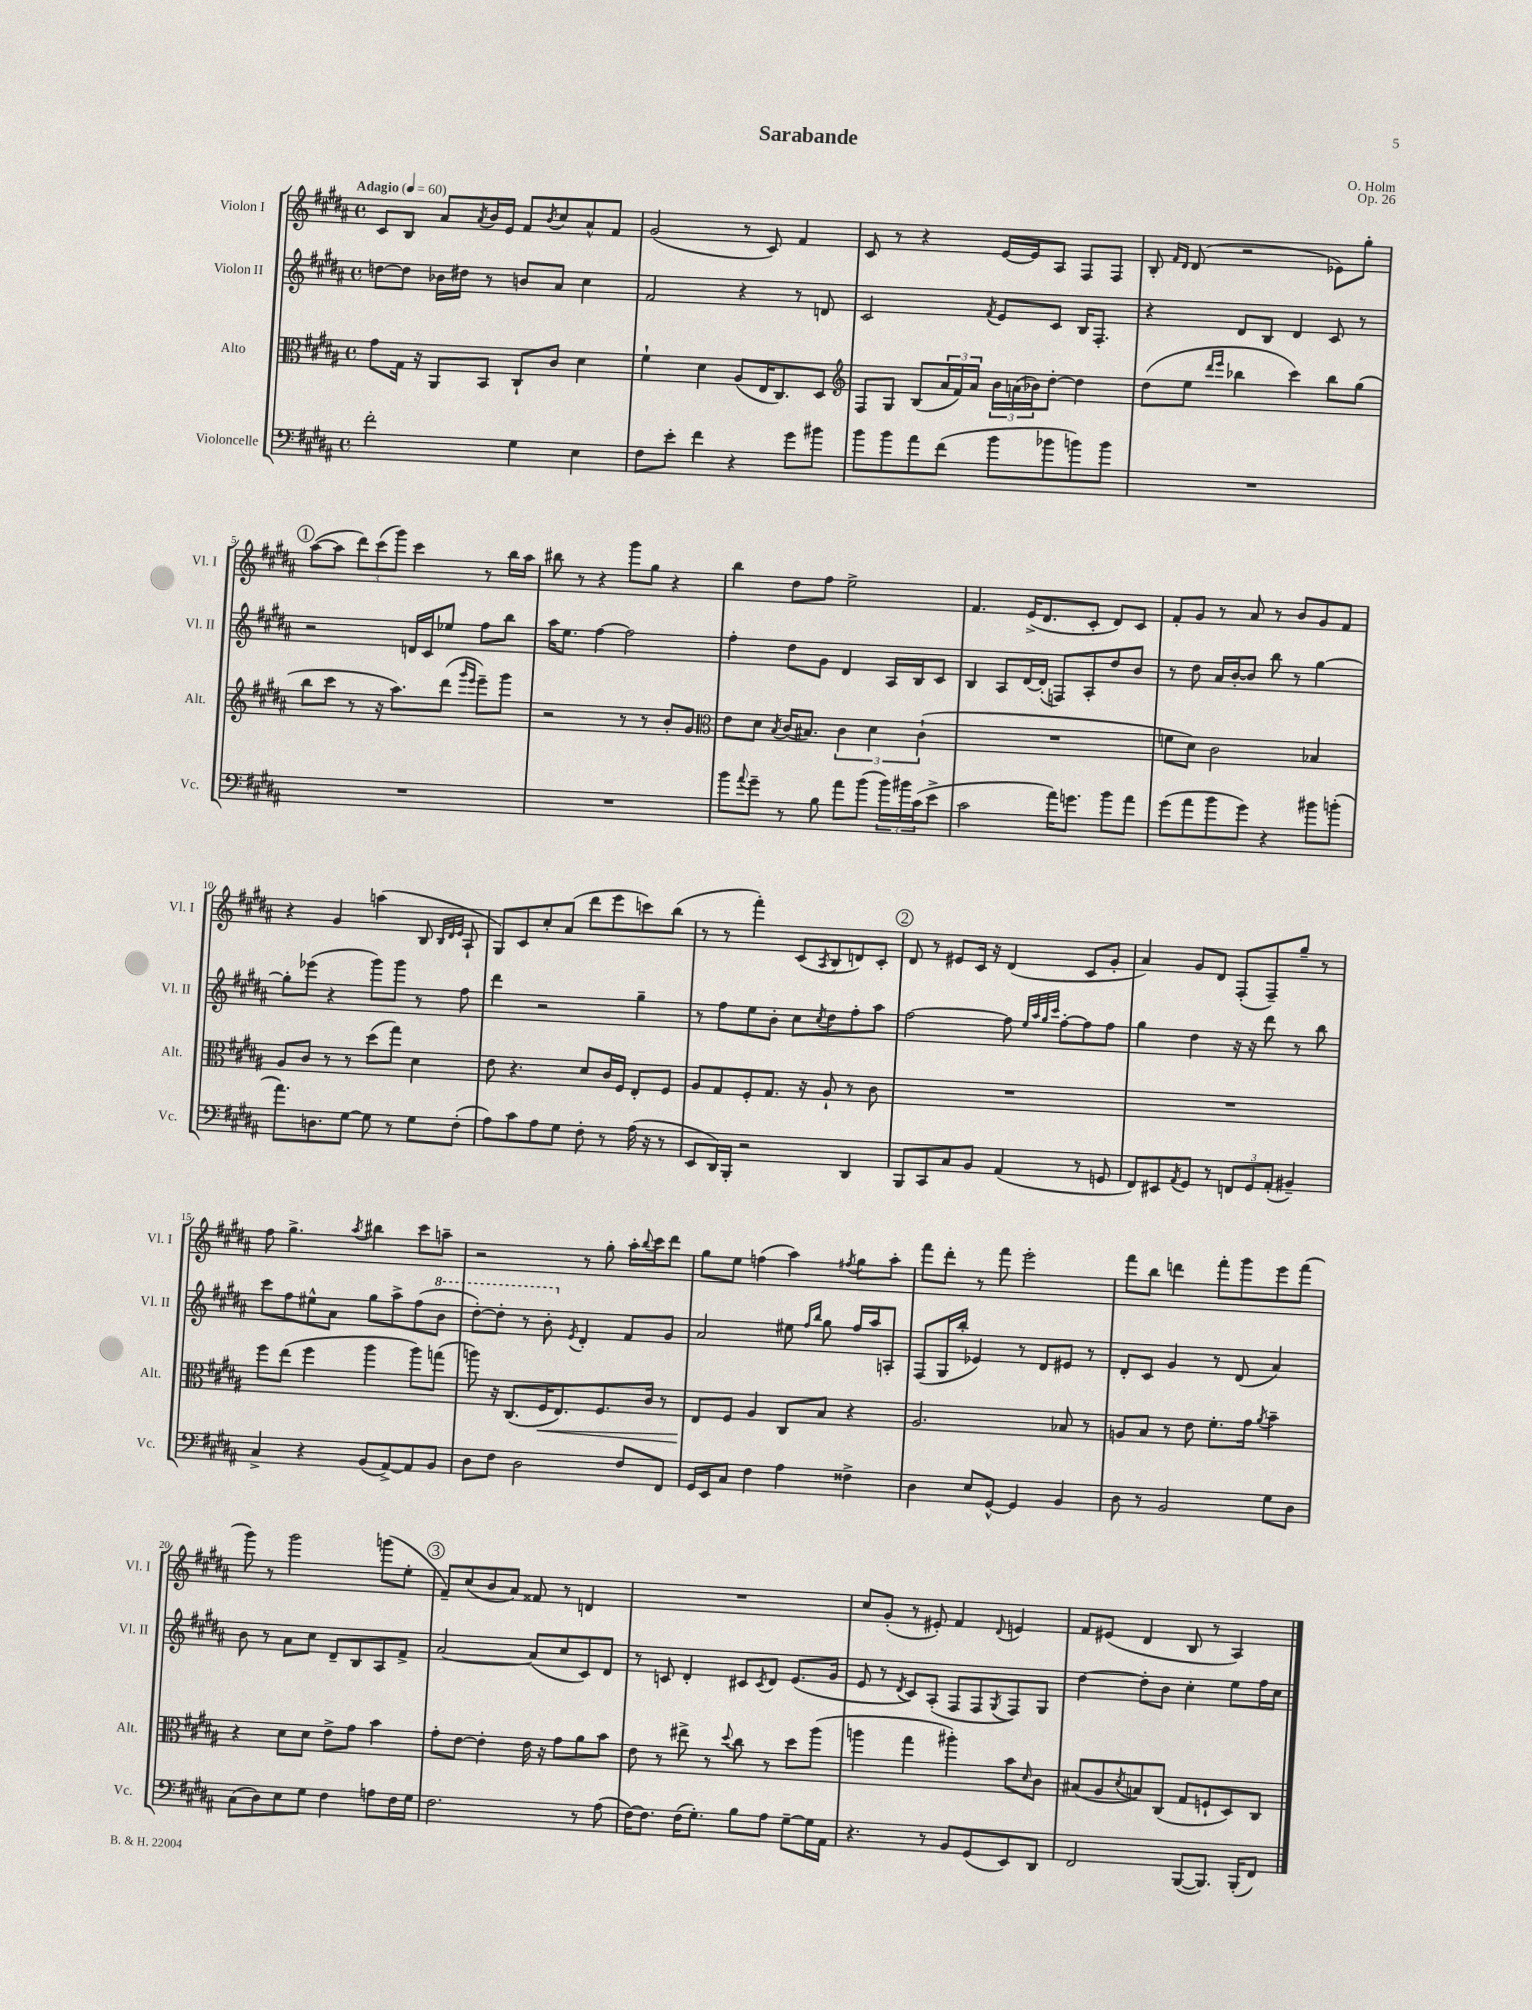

**kern	**kern	**dynam	**kern	**kern
*part4	*part3	*part3	*part2	*part1
*staff4	*staff3	*staff3	*staff2	*staff1
*I"Violoncelle	*I"Alto	*	*I"Violon II	*I"Violon I
*I'Vc.	*I'Alt.	*	*I'Vl. II	*I'Vl. I
*clefF4	*clefC3	*	*clefG2	*clefG2
*k[f#c#g#d#a#]	*k[f#c#g#d#a#]	*	*k[f#c#g#d#a#]	*k[f#c#g#d#a#]
*M4/4	*M4/4	*	*M4/4	*M4/4
*met(c)	*met(c)	*	*met(c)	*met(c)
*MM60	*MM60	*	*MM60	*MM60
=1	=1	=1	=1	=1
!	!	!	!	!LO:TX:a:B:t=Adagio
2f#'\	8g#\L	.	[8ddn\L	8c#/L
.	16G#\Jk	.	8dd\J]	8B/J
.	16r	.	.	.
.	8AA#/L	.	16b-X\LL	8a#/L
.	.	.	16dd#X\JJ	.
.	.	.	.	8qa#/
.	8BB/J	.	8r	16b/L
.	.	.	.	16e/JJ
4G#\	8C#`/L	.	8bn/L	8f#/L
.	.	.	.	8qb/
.	8c#/J	.	8a#/J	8cc#/
4E\	4d#\	.	4cc#\	8a#^^/
.	.	.	.	8f#/J
=2	=2	=2	=2	=2
8F#\L	4f#`\	.	2f#/	(2g#/
8e'\J	.	.	.	.
4f#\	4d#\	.	.	.
4r	(8A#/L	.	4r	8r
.	16E/K	.	.	8c#/)
.	8.C#/)	.	.	.
8g#\L	.	.	8r	4f#/
8b#X\J	8D#/J	.	8dn/	.
=3	=3	=3	=3	=3
*	*clefG2	*	*	*
8b\L	8F#/L	.	2c#/	8c#/
8b\	8G#/J	.	.	8r
8a#\	(8B/L	.	.	4r
(8f#\J	24a#/L	.	.	.
.	24f#/)	.	.	.
.	24a#/JJ	.	.	.
.	.	.	8qf#/	.
8b\L	24b\LL	.	8e/L	[16e/LL
.	(24an\	.	.	.
.	.	.	.	16e/J]
.	24b-X\J)	.	.	.
8b-X\	[8dd#'\J	.	8c#/J	8A#/J
8bn\)	4dd#\]	.	16B/KL	8F#/L
.	.	.	8.F#'/J	.
8b\J	.	.	.	8F#/J
=4	=4	=4	=4	=4
1r	(8dd#\L	.	4r	8B'/
.	.	.	.	16qqf#/LL
.	.	.	.	16qqd#/JJ
.	8ee\J	.	.	(8d#/
.	16qqddd#/LL	.	.	.
.	16qqeee/JJ	.	.	.
.	4bb-X\	.	8d#/L	2r
.	.	.	8B/J	.
.	4ccc#\)	.	4d#/	.
.	8bb-\L	.	8c#/	8e-X\L)
.	(8gg#\J	.	8r	8gg#'\J
!!LO:LB:g=z
!!LO:REH:place=s1:t=1
=5	=5	=5	=5	=5
1r	8bb\L	.	2r	([8aa#\L
.	8ccc#\J	.	.	8aa#\J]
.	8r	.	.	12ddd#\L)
.	.	.	.	(12ccc#\
.	16r	.	.	.
.	.	.	.	12ggg#\J)
.	8.aa#\L)	.	.	.
.	.	.	16dn/LL	4ccc#\
.	.	.	16c#/J	.
.	(8ddd#\J	.	8ee-X/J	.
.	16qqggg#/LL	.	.	.
.	16qqeee/JJ	.	.	.
.	8eee~\L)	.	8ff#\L	8r
.	8ggg#\J	.	8bb\J	16bb\LL
.	.	.	.	16aa#\JJ
=6	=6	=6	=6	=6
1r	2r	.	16aa#\KL	8bb#X\
.	.	.	8.ee\J	.
.	.	.	.	8r
.	.	.	[4ff#\	4r
.	8r	.	2ff#\]	8ggg#\L
.	8r	.	.	8gg#\J
.	8b'/L	.	.	4r
.	8g#/J	.	.	.
=7	=7	=7	=7	=7
*	*clefC3	*	*	*
8b\L	8e\L	.	4ff#'\	4bb\
8qqa#/	.	.	.	.
8g#~\J	8d#\J	.	.	.
.	8qB/	.	.	.
8r	(16c#/KL	.	8dd#\L	8dd#\L
.	8.B#X/J)	.	.	.
8B\	.	.	8g#\J	8ff#\J
8a#\L	6c#\	.	4d#/	2ee^\
(8b\J	.	.	.	.
.	6d#\	.	.	.
24b\LL)	.	.	16A#/LL	.
24b#X\	.	.	.	.
.	.	.	16B/J	.
(24c#\J	(6c#`\	.	.	.
8e^\J	.	.	8c#/J	.
=8	=8	=8	=8	=8
2c#\	1r	.	4B/	4.f#/
.	.	.	8A#/L	.
.	.	.	[16d#/L	(16e^/KL
.	.	.	(16d#'/JJ]	8.d#/
16a#\KL)	.	.	8Fn/L)	.
8.gn\J	.	.	.	.
.	.	.	8A#'/	8c#'/J
8b\L	.	.	8dd#/	8d#/L)
8a#\J	.	.	8b/J	8c#/J
=9	=9	=9	=9	=9
(8g#\L	8fn\L	.	8r	8f#'/L
8a#\	8d#\J)	.	8dd#\	8g#/J
8b\	2c#\	.	16a#/LL	8r
.	.	.	[16b'/J	.
8g#\J)	.	.	8b/J]	8a#/
4r	.	.	8bb\	8r
.	.	.	8r	8b/L
8b#X\L	4B-X/	.	[4gg#\	8g#/
(8bn'\J	.	.	.	8f#/J
!!LO:LB:g=z
=10	=10	=10	=10	=10
8.a#\L)	8A#/L	.	8gg#'\L]	4r
.	8c#/J	.	(8eee-X\J	.
8.Dn\	.	.	.	.
.	8r	.	4r	4g#/
[8G#\J	8r	.	.	.
8G#\]	(8dd#\L	.	8ggg#\L)	(4aan\
8r	8gg#\J)	.	8ggg#\J	.
8G#\L	4d#\	.	8r	8B/
.	.	.	.	32qqB/LLL
.	.	.	.	32qqd#/
.	.	.	.	32qqe/JJJ
(8F#'\J	.	.	8ff#\	8A#`/
=11	=11	=11	=11	=11
8A#\L)	8e\	.	4ddd#\	8G#/L)
8c#\	4.r	.	.	8c#/
8A#\	.	.	2r	8cc#'/
8G#\J	.	.	.	(8a#/J
8F#'\	8d#/L	.	.	8ddd#\L
8r	16c#/L	.	.	8eee\
.	16F#/JJ	.	.	.
(16A#\	8E'/L	.	4gg#~\	8cccn\)
16r	.	.	.	.
8r	8F#/J	.	.	(8bb\J
=12	=12	=12	=12	=12
8EE/L	8A#/L	.	8r	8r
16DD#/L)	8G#/	.	8ff#\L	8r
16BBB'/JJ	.	.	.	.
2r	8F#'/	.	8ee\	4fff#'\)
.	8.G#/J	.	8b'\J	.
.	.	.	8cc#\L	(8c#/L
.	16r	.	.	.
.	.	.	8qcc#/	8qA#/
.	8A#`/	.	8dd#\	8B/
4DD#/	8r	.	8ff#'\	8dn/)
.	8c#\	.	8aa#\J	8c#'/J
!!LO:REH:place=s1:t=2
=13	=13	=13	=13	=13
8BBB/L	1r	.	[2ff#\	8d#/
8CC#/	.	.	.	8r
8C#/	.	.	.	8e#X/L
8BB/J	.	.	.	16c#/Jk
.	.	.	.	16r
(4AA#/	.	.	8ff#\]	(4d#/
.	.	.	32qqee/LLL	.
.	.	.	32qqaa#/	.
.	.	.	32qqgg#/	.
.	.	.	32qqccc#/JJJ	.
.	.	.	[8ff#'\L	.
8r	.	.	8ff#\]	8c#/L
8GGn/	.	.	8ff#\J	8g#'/J
=14	=14	=14	=14	=14
8FF#/L)	1r	.	4gg#\	4a#/)
8EE#X/	.	.	.	.
8qAA#/	.	.	.	.
8GG#/J	.	.	4dd#\	8g#/L
8r	.	.	.	8d#/J
12FFn/L	.	.	16r	(8F#'/L
.	.	.	16r	.
12GG#/	.	.	.	.
.	.	.	8ddd#\	8F#~/)
(12AA#'/J	.	.	.	.
4BB#X~/)	.	.	8r	8gg#~/J
.	.	.	8bb\	8r
!!LO:LB:g=z
=15	=15	=15	=15	=15
4C#^/	8ff#\L	.	8ccc#\L	8ff#\
.	(8ee\J	.	8ff#\	4.gg#^\
4r	4ff#\	.	8ee#X^^\	.
.	.	.	8a#\J	.
.	.	.	.	8qaa#/
(8BB/L	4aa#\	.	8gg#\L	4bb#X\
[8AA#^/)	.	.	8aa#^\	.
8AA#/]	8aa#\L)	.	(8ff#\	8ccc#\L
*	*	*	*8va	*
8BB/J	(8ggn\J	.	8bb\J	8aan~\J
=16	=16	=16	=16	=16
8D#\L	8aan\)	.	[8ddd#'\L)	2r
8F#\J	16r	.	8ddd#'\J]	.
.	(8.C#/L	.	.	.
2D#\	.	.	8r	.
!	!	!LO:HP:b	!	!
.	16F#/K	<	8bb'\	.
.	8.E/)	.	.	.
*	*	*	*X8va	*
.	.	.	8qe/	.
.	.	.	4d#'/	8r
.	8.F#/	.	.	8gg#'\
8F#/L	.	.	8f#/L	16aa#'\LL
.	.	.	.	8qqbb/
.	16c#/Jk	.	.	16ccc#\J
8FF#/J	8r	.	8g#/J	8ddd#\J
=17	=17	=17	=17	=17
16GG#/LL	8E/L	.	2a#/	8gg#\L
16EE/J	.	.	.	.
8C#/J	8F#/J	[	.	8ee\J
4F#\	4A#/	.	.	(4ffn\
4A#\	8C#/L	.	8ee#X\	4aa#\)
.	.	.	16qqff#/LL	.
.	.	.	16qqbb/JJ	.
.	8B/J	.	8gg#\	.
.	.	.	.	8qff#X/
4F##X^\	4r	.	16ff#/LL	8gg#\L
.	.	.	16aa#/J	.
.	.	.	8An'/J	8aa#'\J
=18	=18	=18	=18	=18
4D#\	2.A#/	.	(8F#/L	8fff#\L
.	.	.	16G#/L	8ddd#'\J
.	.	.	16bb'/JJ	.
8E/L	.	.	4e-X/)	8r
[8GG#^^/J	.	.	.	8fff#\
4GG#/]	.	.	8r	2eee'\
.	.	.	8d#/L	.
4BB/	8B-X/	.	8e#X/J	.
.	8r	.	8r	.
=19	=19	=19	=19	=19
8D#\	8An/L	.	8d#'/L	8fff#\L
8r	8B/J	.	8c#/J	8bb\J
2BB/	8r	.	4g#/	4dddn\
.	8e\	.	.	.
.	8.f#'\L	.	8r	8fff#'\L
.	.	.	(8d#/	8ggg#\
.	16g#\Jk	.	.	.
.	8qa#/	.	.	.
8G#\L	4b~\	.	4a#/)	8eee\
8D#\J	.	.	.	(8fff#\J
!!LO:LB:g=z
=20	=20	=20	=20	=20
(8C#\L	4r	.	8b\	8ggg#\)
8D#\)	.	.	8r	8r
8E\	8d#\L	.	8a#\L	2ggg#\
8G#\J	8d#\J	.	8cc#\J	.
4F#\	8e^\L	.	8d#~/L	.
.	8g#\J	.	8B/	.
8An\L	4b\	.	8A#/	(8gggn\L
16F#\L	.	.	8f#^/J	8ee'\J
16G#\JJ	.	.	.	.
!!LO:REH:place=s1:t=3
=21	=21	=21	=21	=21
2.F#\	8g#'\L	.	[2a#/	8f#~/L)
.	[8e\J	.	.	(8cc#/
.	4e'\]	.	.	8b/
.	.	.	.	8a#/J)
.	16e\	.	(8a#/L]	8f##X/
.	16r	.	.	.
.	8g#\L	.	8cc#/	8r
8r	8a#\	.	8c#/)	4dn/
(8A#\	8b\J	.	8d#/J	.
=22	=22	=22	=22	=22
[16F#\KL)	8e\	.	8r	1r
8.F#\J]	.	.	.	.
.	8r	.	8cn/	.
(16F#\KL	8ee#X^\	.	4d#'/	.
8.G#'\J)	.	.	.	.
.	8r	.	.	.
.	8qqdd#/	.	.	.
8B\L	8cc#\	.	8c#X/L	.
.	.	.	8qc#/	.
8A#\J	8r	.	8d#/J	.
[8G#~\L	8dd#\L	.	(8.e/L	.
16G#\L]	(8aa#\J	.	.	.
16AA#\JJ	.	.	16g#/Jk	.
=23	=23	=23	=23	=23
4.r	4aan\	.	8e/	8cc#/L
.	.	.	8r	(8g#'/J
.	.	.	8qd#/	.
.	4gg#\	.	8c#/L)	8r
8r	.	.	(8A#'/J	8e#X'/)
8BB/L	4aa#X'\)	.	8F#/L	4f#/
(8GG#/	.	.	8F#/	.
.	.	.	8qG#/	8qqd#/
8EE/)	8b\L	.	8F#/)	4en/
.	16qqd#/	.	.	.
8DD#/J	8c#\J	.	8G#/J	.
=24	=24	=24	=24	=24
2FF#/	(8B#X/L	.	[4dd#\	8f#/L
.	8A#/	.	.	(8e#X/J
.	8qd#/	.	.	.
.	8Bn/)	.	8dd#'\L]	4d#/
.	(8C#/J	.	8b\J	.
([8BBB/L	8G#/L	.	4cc#'\	8B/
8.BBB/J])	8Fn`/	.	.	8r
.	8D#/)	.	8ee\L	4A#/)
(16BBB'/KL	.	.	.	.
8FF#/J)	8C#/J	.	16ff#\L	.
.	.	.	16cc#\JJ	.
==	==	==	==	==
*-	*-	*-	*-	*-
